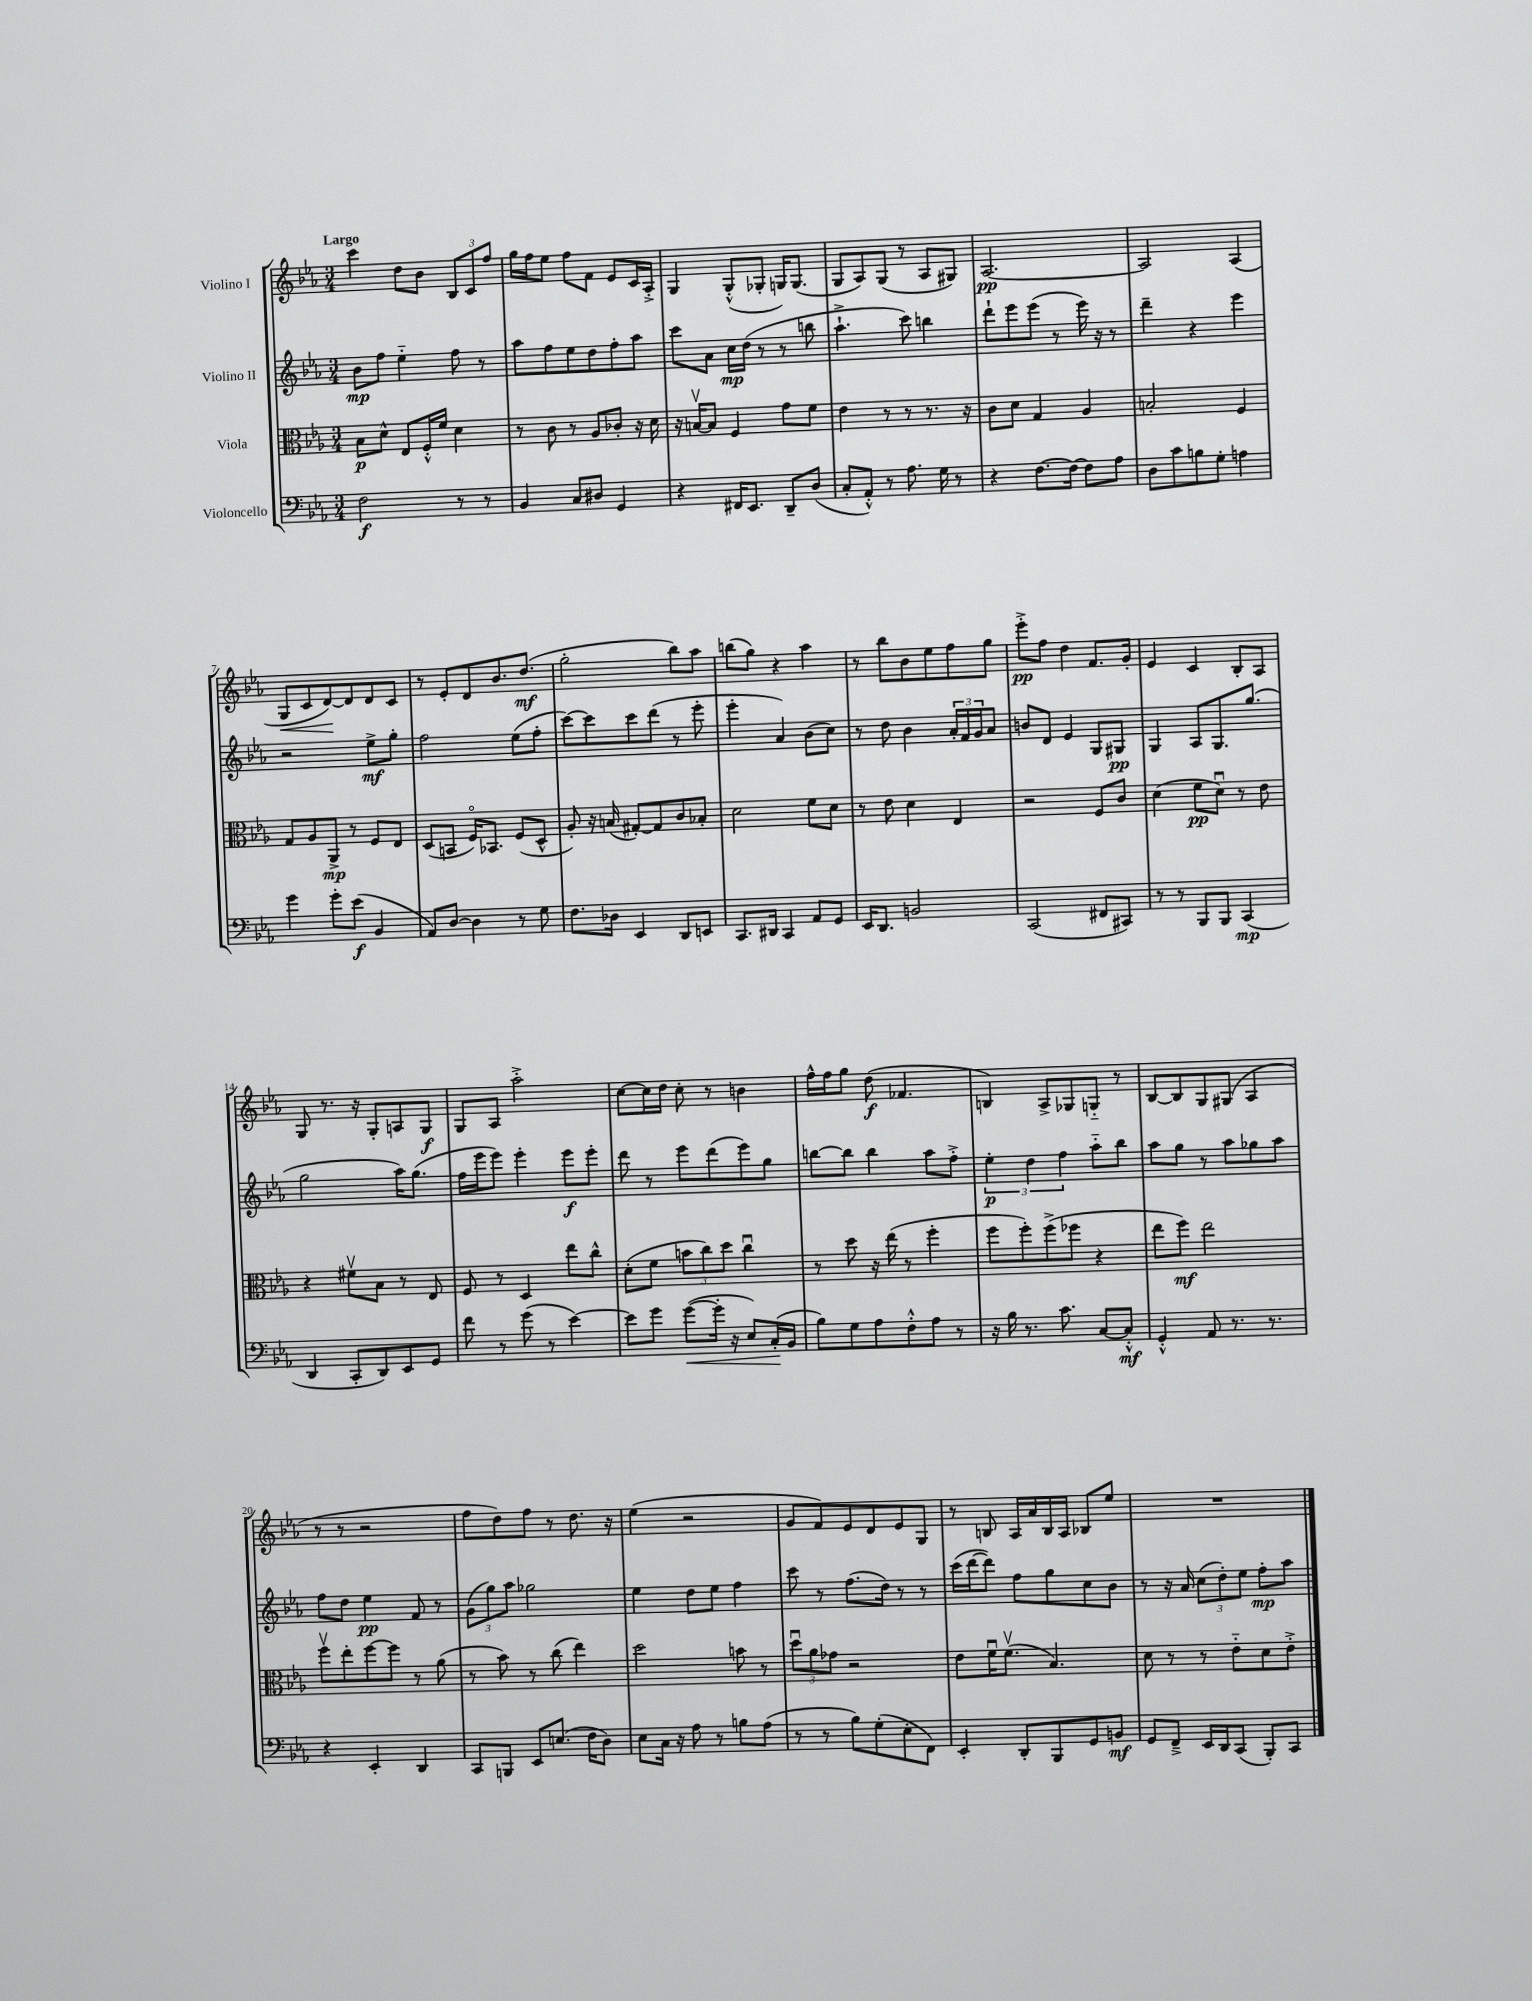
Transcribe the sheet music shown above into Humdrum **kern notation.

**kern	**kern	**kern	**kern
*staff4	*staff3	*staff2	*staff1
*clefF4	*clefC3	*clefG2	*clefG2
*k[b-e-a-]	*k[b-e-a-]	*k[b-e-a-]	*k[b-e-a-]
*M3/4	*M3/4	*M3/4	*M3/4
2F	8B-	8b-	4ccc
.	8d^^	8ff	.
.	8E-	4ee-'~	8dd
.	16F'^^	.	8b-
.	16f	.	.
8r	4d	8ff	12B-
.	.	.	12c
8r	.	8r	.
.	.	.	12ff
=	=	=	=
4BB-	8r	8aa-	16gg
.	.	.	16ff
.	8c	8ff	8ee-
8C	8r	8ee-	8ff
8D#	8A-	8dd	8f
4GG	8c-'	8ff'	8e-
.	16r	8aa-	16c
.	16d	.	16A-'^
=	=	=	=
4r	16r	8ccc	4G
.	[16Bv	.	.
.	8B]	8a-	.
16FF#	4F	16cc	(8G'^^
8.EE-	.	(16dd	.
.	.	8r	8G-'
8DD~	8g	8r	16G)
.	.	.	(8.G
(8D	8f	8bb	.
=	=	=	=
8C'	4e-	4.aa-`^	8G
8AA-'^^)	.	.	8A-)
8r	8r	.	(8G
8.A-	8r	8ccc)	8r
.	8.r	4bb	8A-
16G	.	.	.
8r	.	.	8G#)
.	16r	.	.
=	=	=	=
4r	8c	8ddd`	[2.A-
.	8d	8eee-	.
[8.F	4G	(8eee-	.
.	.	8r	.
16F_	.	.	.
8F]	4A-	16eee-)	.
.	.	16r	.
8A-	.	8r	.
=	=	=	=
8D	2B'	4ddd~	2A-]
8c	.	.	.
8B	.	4r	.
8G'	.	.	.
4A	4F	4eee-	(4A-
=	=	=	=
4g	8G	2r	8G
.	8A-	.	8c
8g'	8AA-^	.	[8d)
(8e-	8r	.	8d]
4BB-	8F	8ee-^	8d
.	8E-	8gg'	8c
=	=	=	=
8AA-)	(8D	2ff	8r
[8D	8BB	.	8e-'
4D]	16Fo)	.	8d
.	8.BB-	.	.
.	.	.	8.b-
8r	(8F	(8ee-	.
.	.	.	(8.dd
8G	8D^^	8ff'	.
=	=	=	=
8.F	8A-')	[8ccc)	2gg'
.	16r	8ccc]	.
16D-	(16B	.	.
4EE-	[8G#')	8ccc	.
.	8G#]	(8ddd	.
8DD	8c	8r	8bb-)
8EE	8B-'	8eee-'	8aa-
=	=	=	=
8.CC	2d	4eee-'	(8bb
.	.	.	8gg)
16DD#	.	.	.
4CC	.	4a-)	4r
8AA-	8f	(8b-	4aa-
8GG	8d	8cc)	.
=	=	=	=
16EE-	8r	8r	8r
8.DD	.	.	.
.	8e-	8dd	8bb-
2BB	4d	4b-	8b-
.	.	.	8ee-
.	4E-	24a-'	8ff
.	.	24f	.
.	.	24g	.
.	.	8a-	8gg
=	=	=	=
(2CC	2r	8b	8eee-'^
.	.	8d	8ff
.	.	4e-	4dd
8FF#	8F	8G	8.f
8CC#)	8c	8G#	.
.	.	.	16g'
=	=	=	=
8r	(4d	4G	4e-
8r	.	.	.
8BBB-	8f	8A-	4c
8BBB-	8du)	8.G	.
(4CC	8r	.	8B-'
.	.	(8.gg	.
.	8e-	.	8A-
=	=	=	=
4DD	4r	2gg	8G
.	.	.	8.r
8CC'	8f#v	.	.
.	.	.	16r
8DD)	8B-	.	8G'
8EE-	8r	16aa-)	8A
.	.	(8.gg	.
8GG	8E-	.	8G
=	=	=	=
8f	8F	16ff	8G
.	.	16eee-	.
8r	8r	8eee-)	8A-
(8g	4D	4eee-'	2aa-'^
8r	.	.	.
[4e-)	8ee-	8eee-	.
.	8cc^^	8eee-'	.
=	=	=	=
8e-]	(8d'	8ddd	[8cc
8g	8f	8r	16cc]
.	.	.	16dd
([8g	12b	8eee-	8cc'
.	12cc)	.	.
16g']	.	(8ddd	8r
.	12dd	.	.
16r	.	.	.
8E-)	4ccu	8eee-)	4b
(16C'	.	8gg	.
16BB-	.	.	.
=	=	=	=
8B-)	8r	[8bb	16ff^^
.	.	.	16ff
8G	8dd	8bb]	8gg
8A-	16r	4bb	(8dd
.	(16ee-	.	.
8F'^^	8r	.	4.f-
8A-	4ff'	8aa-	.
8r	.	8ff'^	.
=	=	=	=
16r	8ff	6ee-'	4B)
16B-	.	.	.
8.r	8ff')	.	.
.	.	6dd	.
.	(8ff^	.	8A-^
8.c	.	.	.
.	.	6ff	.
.	8ff-	.	8G-
[8C	4r	8aa-'~	8G'~
8C'^^]	.	8bb-	8r
=	=	=	=
4GG'^^	8ee-	8aa-	[8B-
.	8ff)	8gg	8B-]
8AA-	2ee-	8r	8G
8.r	.	8aa-	(8G#
.	.	8gg-	4A-
8.r	.	.	.
.	.	8aa-	.
=	=	=	=
4r	8ffv	8ff	8r
.	8ee-'	8dd	8r
4EE-'	[8ff	4ee-	2r
.	8ff]	.	.
4DD	8r	8f	.
.	(8a-	8r	.
=	=	=	=
8CC	8r	(12g	8ff
.	.	12gg)	.
8BBB	8b-)	.	8dd)
.	.	12aa-	.
8EE-	8r	2gg-	8ff
(8.E	(8cc	.	8r
.	4ee-)	.	8.dd
16F	.	.	.
8D)	.	.	.
.	.	.	16r
=	=	=	=
8E-	2dd	4ee-	(4ee-
16C	.	.	.
16r	.	.	.
8A-	.	8dd	2r
8r	.	8ee-	.
8B	8b	4ff	.
(8A-	8r	.	.
=	=	=	=
8r	12ddu	8ccc	8g
.	12a-	.	.
8r	.	8r	8f)
.	12g-	.	.
8B-)	2r	(8.ff	8e-
(8G'	.	.	8d
.	.	16dd)	.
8E-'	.	8r	8e-
8FF)	.	8r	8G
=	=	=	=
4EE-'	8e-	(16ccc	8r
.	.	[16ddd	.
.	16fu	8ddd])	8B
.	(8.fv	.	.
8DD'	.	8ff	16A-
.	.	.	16a-
8BBB-	4.B-)	8gg	16B
.	.	.	16A-
8GG	.	8cc	8B-
8BB	.	8b-	8ee-
=	=	=	=
8GG	8d	8r	2.r
8FF~^	8r	16r	.
.	.	16a-	.
16EE-	8r	(12cc	.
16DD	.	.	.
.	.	12dd')	.
(8CC	8e-'~	.	.
.	.	12ee-	.
8BBB-')	8d	8ff'	.
8CC	8e-'^	8aa-	.
==	==	==	==
*-	*-	*-	*-
